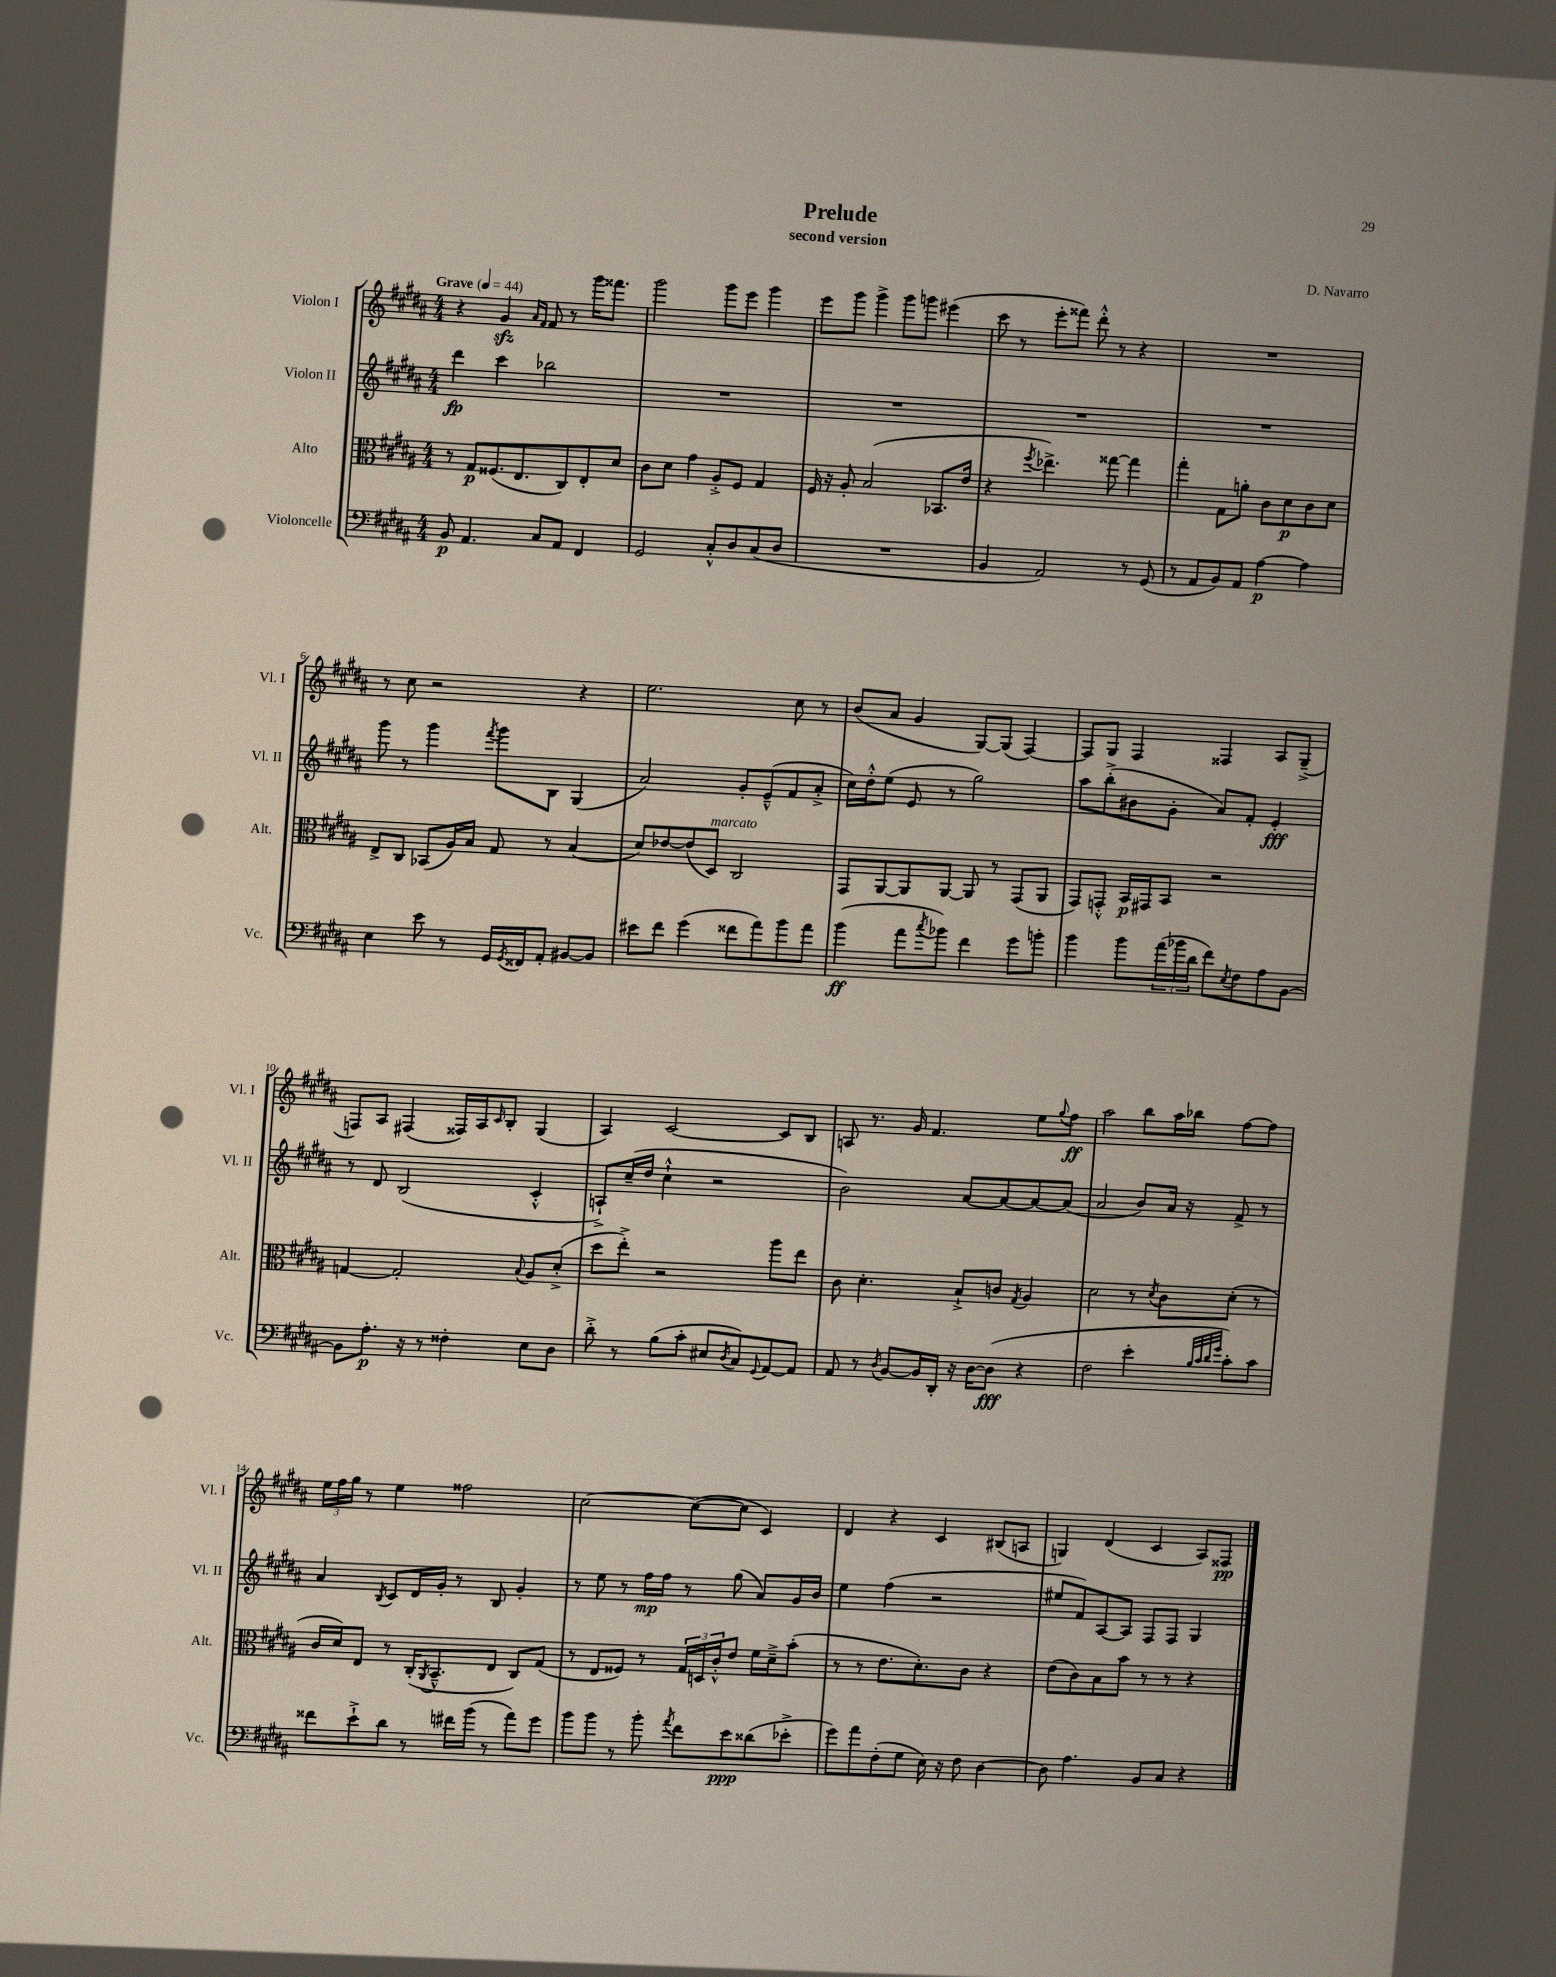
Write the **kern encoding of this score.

**kern	**kern	**kern	**kern
*staff4	*staff3	*staff2	*staff1
*clefF4	*clefC3	*clefG2	*clefG2
*k[f#c#g#d#a#]	*k[f#c#g#d#a#]	*k[f#c#g#d#a#]	*k[f#c#g#d#a#]
*M4/4	*M4/4	*M4/4	*M4/4
*MM44	*MM44	*MM44	*MM44
8BB	8r	4ddd#	4r
4.AA#	8G#	.	.
.	(8.F##	4ccc#	4g#
.	8.E	.	.
.	.	.	16qqa#
.	.	.	16qqf#
8C#	.	2bb-	8f#
8AA#	8C#)	.	8r
4FF#	8E'	.	16ggg#
.	.	.	8.fff##
.	8d#	.	.
=	=	=	=
2GG#	8c#	1r	2ggg#
.	8d#	.	.
.	4g#	.	.
8C#'^^	8A#'^	.	8ggg#
8D#	8F#	.	8eee
(8C#	4G#	.	4ggg#
8D#	.	.	.
=	=	=	=
1r	16F#	1r	8eee
.	16r	.	.
.	8A#'	.	8ggg#
.	(2B	.	4ggg#^
.	.	.	8ggg#
.	.	.	8ggg
.	8.BB-	.	(4eee#
.	16e	.	.
=	=	=	=
4BB	4r	1r	8ccc#
.	.	.	8r
.	8qff#	.	.
2AA#)	4.ee-^)	.	8eee'
.	.	.	8fff##)
.	.	.	8ddd#'^^
.	[8gg##	.	8r
8r	4gg##]	.	4r
(8GG#	.	.	.
=	=	=	=
8r	4gg#'	1r	1r
8AA#	.	.	.
8BB)	8G#	.	.
8AA#	8a'	.	.
[4A#	8c#	.	.
.	8d#	.	.
4A#]	8c#	.	.
.	8d#	.	.
=	=	=	=
4E	8E^	8ggg#	8r
.	8C#	8r	8cc#
8e	(8BB-	4ggg#	2r
8r	16A#)	.	.
.	16B	.	.
.	.	8qfff#	.
16GG#	8G#	8ggg#	.
8qGG#	.	.	.
16FF##	.	.	.
8AA#'	8r	8B	.
[8BB#	(4B	(4G#	4r
8BB#]	.	.	.
=	=	=	=
8e#	8d#)	2a#)	2.ee
8f#	[8e-	.	.
(4g#	(8e-]	.	.
.	8D#)	.	.
8f##	2C#	8g#'	.
8a#)	.	(8e~^^	.
8b	.	8f#	8cc#
8a#	.	8a#'^	8r
=	=	=	=
(4b	8GG#	16cc#)	(8b
.	.	16dd#'^^	.
.	[8AA#	(8ee	8a#
8a#	8AA#]	8e	4g#
8qcc#	.	.	.
8b-)	[8AA#	8r	.
4f#	8AA#]	2gg#)	[8G#)
.	8r	.	(8G#]
8g#	(8GG#	.	[4F#)
8b'	8AA#	.	.
=	=	=	=
4b	8GG#)	8aa#	8F#]
.	8GG'^^	(8bb'^	8G#
8b	16BB	8b#	4F#
.	16GG#	.	.
(24a#	8BB	8g#'	.
24b-	.	.	.
24d#	.	.	.
8f#)	2r	8a#)	4F##
8qE	.	.	.
8F#	.	8f#'	.
8A#	.	4e'	8A#
[8BB	.	.	(8G#~^
=	=	=	=
8BB]	[4G	8r	8F)
8.A#'	.	8d#	8A#
.	2G']	(2B	(4F#
16r	.	.	.
8r	.	.	.
4F##'	.	.	16F##)
.	.	.	16A#
.	.	.	16qqc#
.	.	.	8B'
.	8qqB	.	.
8E	8A#	4c#'^^	(4G#
8D#	(8d#'^	.	.
=	=	=	=
8d#'^	8dd#	8A`^)	4A#)
8r	8ee'^)	(16cc#~	.
.	.	16dd#	.
(8B	2r	4cc#`^^	[2c#
8c#'	.	.	.
8E#	.	2r	.
8qD#	.	.	.
8C#)	.	.	.
8qqGG#	.	.	.
[8AA#	8aa#	.	8c#]
8AA#]	8ee	.	8B
=	=	=	=
8AA#	8c#	2b)	8A
8r	4.d#'	.	8.r
8qD#	.	.	.
[8BB	.	.	.
.	.	.	16g#
16BB]	.	.	4.f#
16DD#'	.	.	.
16r	8B`^	[8a#	.
[16D#	.	.	.
(8D#]	8c	8a#_	.
.	8qG#	.	.
4r	4A#	8a#_	8ee
.	.	.	8qqgg#
.	.	(8a#]	8ff#
=	=	=	=
2F#	2d#	2a#	2aa#
4e'	8r	8b)	8bb
.	8qd#	.	.
.	8c#	16a#	16aa#
.	.	16r	16bb-
32qqB	.	.	.
32qqc#	.	.	.
32qqd#	.	.	.
32qqg#	.	.	.
8c#')	(8d#'	8f#^	[8ff#
8c#	8r	8r	8ff#]
=	=	=	=
8f##	16c#	4a#	24ee
.	.	.	24ff#
.	16d#)	.	.
.	.	.	24gg#
8e`^	8E	.	8r
.	.	8qB	.
8d#	8r	8c#	4ee
8r	(16C#'	16d#	.
.	8qAA#	.	.
.	8.BB~^^	16g#'	.
16f#	.	8r	2ff##
(16b	.	.	.
8r	8E	8B	.
8a#)	8C#)	4g#'	.
8g#	(8G#	.	.
=	=	=	=
8b	8r	8r	[2cc#
8b	8E	8ee	.
8r	8F##)	8r	.
8b'	8r	16ff#	.
.	.	16ff#	.
8qa#	.	.	.
8f#	24G#	8r	(8cc#_
.	24D	.	.
.	24c#'^^	.	.
8e	8e	(8gg#	8cc#]
(8d##	16f#	8a#)	4c#)
.	16d#~^	.	.
8e-'^	(8b'	16g#	.
.	.	16b	.
=	=	=	=
8g#)	8r	4ee	4d#
8a#	8r	.	.
(8F#'	8.e	(4ff#	4r
8G#	.	.	.
.	8.d#')	.	.
16E)	.	2r	4c#
16r	.	.	.
8F#	8c#	.	.
[4D#	4r	.	(8B#
.	.	.	8A
=	=	=	=
8D#]	(8e	8ee#	4G)
4.A#	8c#)	8f#)	.
.	8B	[8A#	(4d#
.	8b	8A#]	.
8BB	8r	8F#	4c#
8C#	8r	8F#	.
4r	4r	4G#	8A#)
.	.	.	8F##
==	==	==	==
*-	*-	*-	*-
